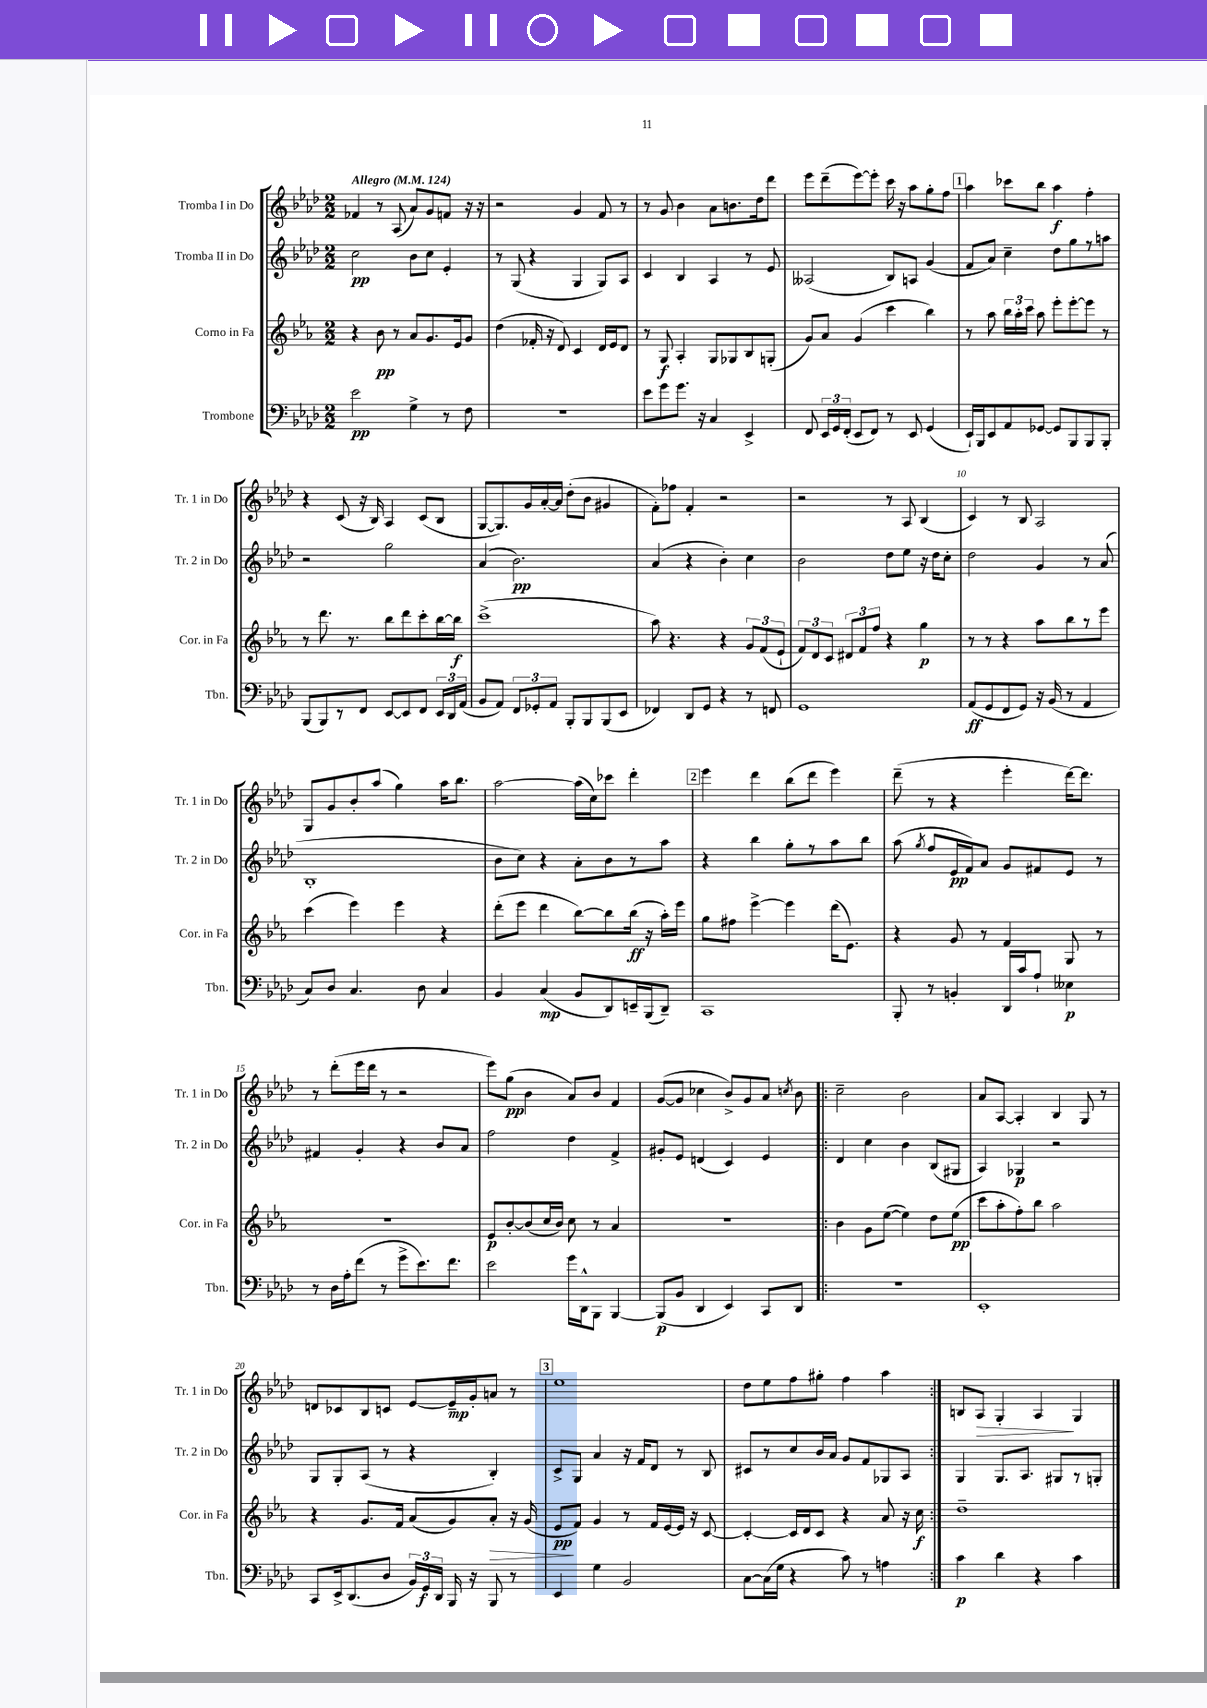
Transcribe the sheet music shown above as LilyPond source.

<<
\new StaffGroup <<
\new Staff = "s0" \with { instrumentName = "Tromba I in Do" shortInstrumentName = "Tr. 1 in Do" } {
    \clef treble \key aes \major \numericTimeSignature \time 2/2 \tempo "Allegro" 4 = 124
    \autoBeamOff fes'4 r8 aes8( aes'8[) g'8 f'8] r16 r16 |
    r2 g'4 f'8 r8 |
    r8 g'8 bes'4 aes'8[ b'8. des''16 des'''8] |
    ees'''8[ des'''8--( ees'''8~) ees'''8]-. c'''16 r16 aes''8[ g''8-. f''8] |
    \mark \markup { \box "1" } aes''4 ces'''8[ bes''8] aes''4\f f''4-. |
    r4 c'8( r16 bes16) aes4 c'8[( bes8] |
    g8[~ g8.) g'16 aes'16~-. aes'16] des''8[-.( bes'8] gis'4 |
    f'8[-.) fes''8] f'4-. r2 |
    r2 r8 aes8 bes4( |
    c'4) r8 bes8 aes2 |
    g8[ g'8 bes'8-. aes''8]( g''4) aes''16[ bes''8.] |
    aes''2~ aes''16[( c''16) ces'''8] des'''4-. |
    \mark \markup { \box "2" } ees'''4 des'''4 bes''8[( des'''8] ees'''4) |
    des'''8--( r8 r4 ees'''4-. des'''16[~) des'''8.] |
    r8 des'''8[-.( ees'''16 des'''16] r8 r2 |
    ees'''8[) g''8]\pp( bes'4 aes'8[) bes'8] f'4 |
    g'8[~( g'8] ces''4 bes'8[->) g'8 aes'8] \acciaccatura { c''8 } bes'8 |
    \repeat volta 2 { c''2-- bes'2 |
    aes'8[ aes8]~ aes4-. bes4 g8 r8 |
    d'8[ ces'8 bes8 c'8] ees'8[~ ees'16--\mp g'16-. a'8] r8 |
    \mark \markup { \box "3" } ees''1 |
    des''8[ ees''8 f''8 gis''8]-. f''4 aes''4 | }
    b8[ aes8]\> g4-. aes4\! g4 \bar "|." |
}
\new Staff = "s1" \with { instrumentName = "Tromba II in Do" shortInstrumentName = "Tr. 2 in Do" } {
    \clef treble \key aes \major \numericTimeSignature \time 2/2
    \autoBeamOff c''2\pp bes'8[ c''8] ees'4-. |
    r8 g8( r4 g4 g8[) aes8] |
    c'4 bes4 aes4 r8 ees'8 |
    aeses2( bes8[) a8] g'4( |
    \mark \markup { \box "1" } f'8[ aes'8]) c''4-- des''8[ g''8 r8 a''8] |
    r2 g''2 |
    aes'4( bes'2.\pp) |
    aes'4( r4 bes'4-.) c''4 |
    bes'2 des''8[ ees''8] r16 des''16[ c''8]-. |
    des''2 g'4 r8 aes'8( |
    bes1-. |
    bes'8[ c''8]) r4 aes'8[-. bes'8 r8 aes''8] |
    \mark \markup { \box "2" } r4 bes''4 g''8[-. r8 aes''8 bes''8] |
    aes''8( \acciaccatura { g''8 } f''8[ ees'16\pp f'16) aes'8] g'8[ fis'8 ees'8] r8 |
    fis'4 g'4-. r4 bes'8[ aes'8] |
    f''2 des''4 f'4-> |
    gis'8[-. ees'8] d'4( c'4) ees'4 |
    \repeat volta 2 { des'4 c''4 bes'4 bes8[( gis8] |
    aes4) ges4\p r2 |
    g8[ g8-. aes8]( r8 r4 bes4-.) |
    \mark \markup { \box "3" } c'8[-> g8] aes'4 r16 f'16[ des'8] r8 bes8 |
    cis'8[ r8 c''8 bes'16 aes'16] g'8[ f'8 ges8 aes8] | }
    g4 g8.[ aes8.] gis8[ r8 g8]-. \bar "|." |
}
\new Staff = "s2" \with { instrumentName = "Corno in Fa" shortInstrumentName = "Cor. in Fa" } {
    \clef treble \key ees \major \numericTimeSignature \time 2/2
    \autoBeamOff r4 bes'8\pp r8 aes'8[ g'8. ees'16 g'8] |
    d''4( fes'16-. r16 d'8) c'4 d'16[ ees'16 d'8] |
    r8 g8\f aes4-. g8[ ges8 bes8 g8]-.( |
    g'8[) aes'8] g'4( c'''4 bes''4) |
    \mark \markup { \box "1" } r8 aes''8 \tuplet 3/2 { bes''16[ aes''16-. c'''16] } aes''8 ees'''8[-. ees'''8~-. ees'''8] r8 |
    r8 d'''8. r8. bes''8[ d'''8 c'''8-. bes''16~ bes''16]\f |
    c'''1->( |
    aes''8) r4. r4 \tuplet 3/2 { g'8[ f'8( ees'8]-! } |
    \tuplet 3/2 { f'8[) d'8 c'8] } \tuplet 3/2 { dis'8[ f'8 f''8] } r4 g''4\p |
    r8 r8 r4 aes''8[ bes''8 r8 ees'''8] |
    c'''4( ees'''4) ees'''4 r4 |
    d'''8[-.( ees'''8] d'''4 bes''8[~) bes''8 bes''16]\ff( r16 aes''16[-.) ees'''16] |
    \mark \markup { \box "2" } g''8[ fis''8] ees'''4~-> ees'''4 d'''16[( ees'8.]) |
    r4 g'8 r8 f'4 g8 r8 |
    R1 |
    ees'8[\p bes'8~-. bes'8( c''16 bes'16]) c''8 r8 aes'4 |
    r1 |
    \repeat volta 2 { bes'4 g'8[ ees''8]~( ees''4) d''8[ ees''8]\pp( |
    c'''8[ aes''8-. f''8-.) bes''8] aes''2 |
    r4 g'8.[ f'16] aes'8[( g'8) aes'8]-.\> r16 g'16( |
    \mark \markup { \box "3" } ees'8[\pp\! f'8]) g'4 r8 f'16[ ees'16~ ees'16] r16 c'8~ |
    c'4~-. c'16[ d'16 c'8] r4 aes'8 r16 c''16\f | }
    d''1-- \bar "|." |
}
\new Staff = "s3" \with { instrumentName = "Trombone" shortInstrumentName = "Tbn." } {
    \clef bass \key aes \major \numericTimeSignature \time 2/2
    \autoBeamOff ees'2\pp g4-> r8 f8 |
    R1 |
    ees'8[ g'8 g'8.] r16 c4 ees,4-> |
    f,8 \tuplet 3/2 { ees,16[ g,16 f,16]-.( } ees,8[ f,8]) r8 ees,8 g,4( |
    \mark \markup { \box "1" } ees,16[-!) bes,,16 ees,8 aes,8 ges,8]~ ges,8[ bes,,8 bes,,8 bes,,8]-. |
    bes,,8[( bes,,8) r8 f,8] ees,8[~ ees,8 f,8] \tuplet 3/2 { ees,16[ des,16 aes,16]( } |
    bes,8[ aes,8]) \tuplet 3/2 { f,8[ ges,8-. aes,8] } bes,,8[-. bes,,8 bes,,8( ees,8] |
    fes,4) des,8[ g,8] r4 r8 f,8 |
    g,1 |
    aes,8[\ff( g,8 f,8 g,8]) r16 bes,16( r8 aes,4 |
    c8[) des8] c4. des8 c4 |
    bes,4 c4\mp( bes,8[ des,8) e,16-- bes,,16( des,8]--) |
    \mark \markup { \box "2" } c,1 |
    bes,,8-. r8 b,4-. des,16[ c'16 aes8]-! eeses4\p |
    r8 des16[ aes16-. f'8]( r8 g'8[-> ees'8.) f'8.] |
    ees'2 g'16[ des,16-^ bes,,8] bes,,4~ |
    bes,,8[\p( bes,8] des,4 ees,4) c,8[ des,8] |
    \repeat volta 2 { R1 |
    ees,1-. |
    c,8[ ees,16-> des,8.( des8] \tuplet 3/2 { bes,16[) g,16\f des,16] } bes,,16 r16 bes,,8 r8 |
    \mark \markup { \box "3" } ees,4 g4 bes,2 |
    c8[~ c16( g16] r4 c'8) r8 a4 | }
    c'4\p des'4 r4 c'4 \bar "|." |
}
>>
>>
\layout { \context { \Score \override BarNumber.break-visibility = ##(#f #t #t) barNumberVisibility = #(every-nth-bar-number-visible 5) } }
